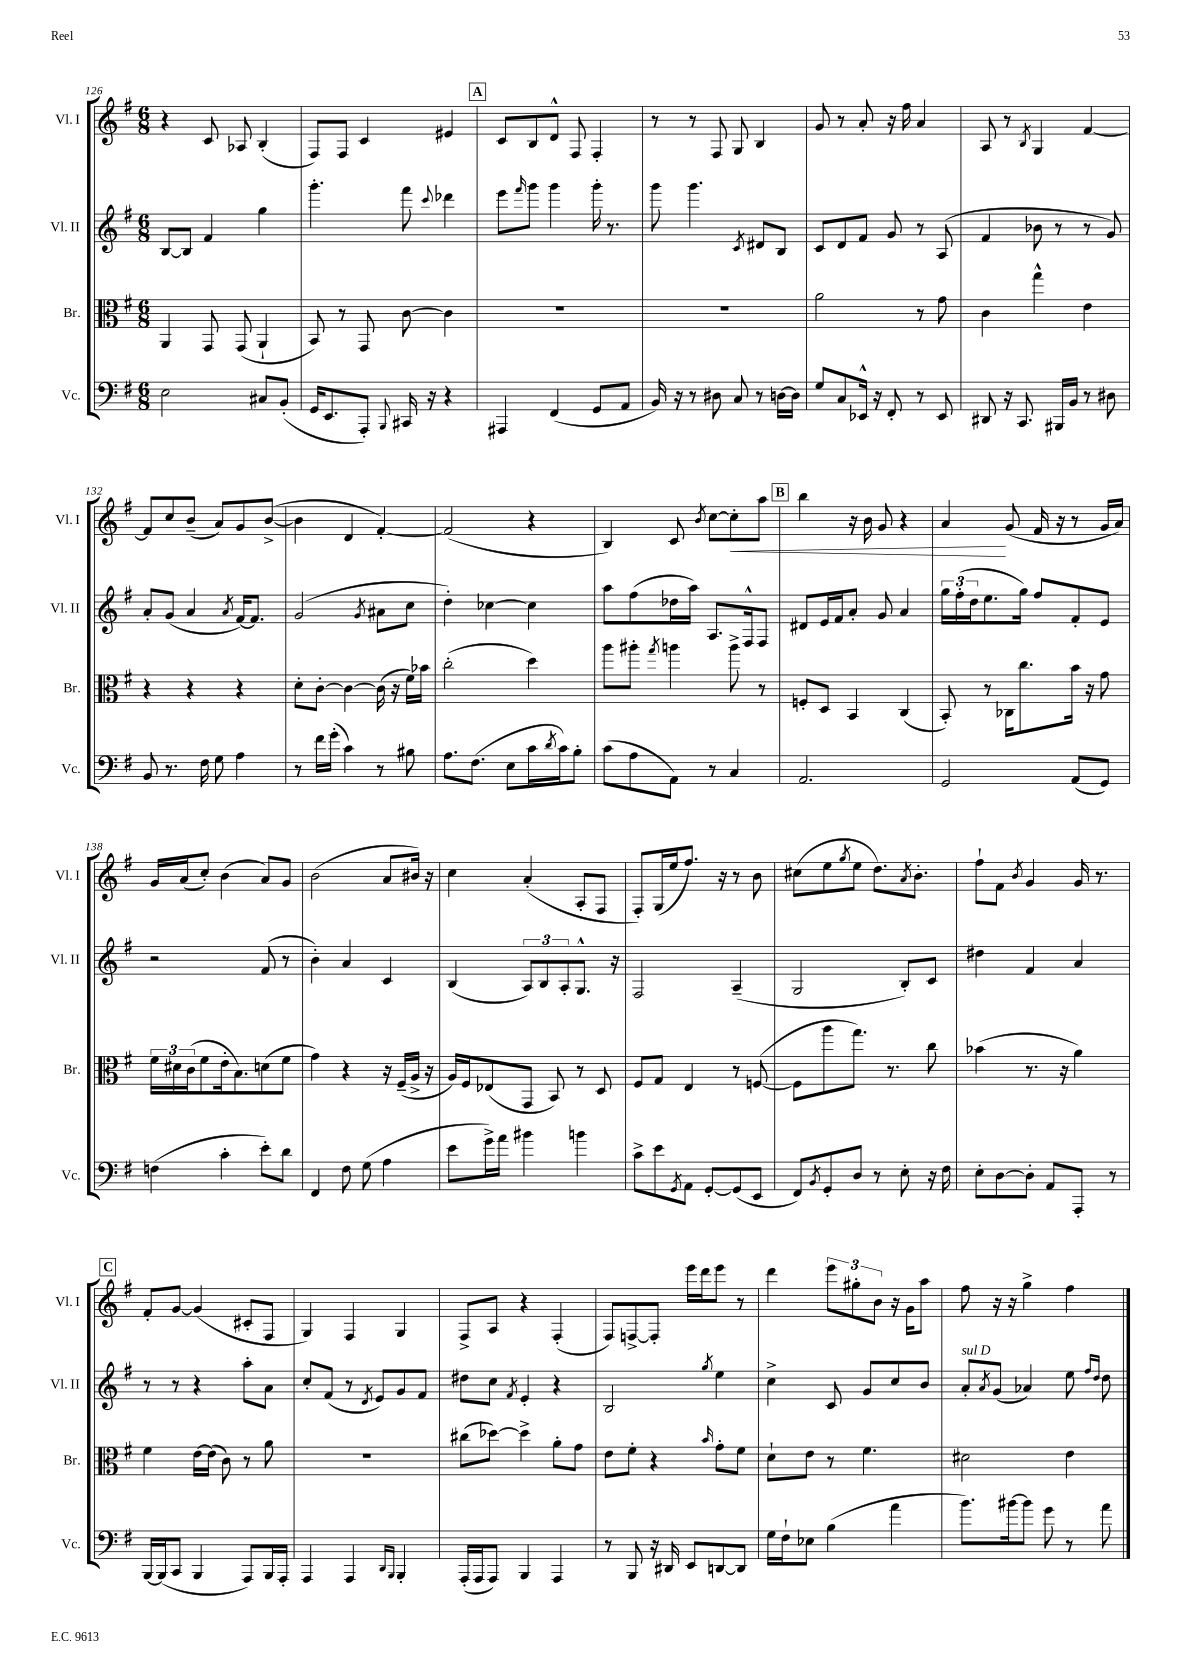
<<
\new StaffGroup <<
\new Staff = "s0" \with { instrumentName = "Vl. I" shortInstrumentName = "Vl. I" } {
    \clef treble \key g \major \numericTimeSignature \time 6/8
    r4 c'8 aes8 b4-.( |
    fis8) fis8 c'4 eis'4 |
    \mark \markup { \box "A" } c'8 b8 d'8-^ fis8 fis4-. |
    r8 r8 fis8 g8 b4 |
    g'8 r8 a'8-. r16 fis''16 a'4 |
    a8 r8 \acciaccatura { b8 } g4 fis'4~ |
    fis'8 c''8 b'8--( a'8) g'8 b'8~->( |
    b'4 d'4 fis'4~-.) |
    fis'2( r4 |
    b4) c'8 \acciaccatura { b'8 } c''8~ c''8-.\< a''8 |
    \mark \markup { \box "B" } b''4 r16 b'16 g'8 r4 |
    a'4\! g'8( fis'16 r16 r8 g'16 a'16) |
    g'16 a'16( c''8-.) b'4( a'8) g'8 |
    b'2( a'8 bis'16) r16 |
    c''4 a'4-.( a8-. fis8 |
    fis8-.) g16( e''16 fis''8.) r16 r8 b'8 |
    cis''8( e''8 \acciaccatura { g''8 } e''8 d''8.) \acciaccatura { a'8 } b'8.-. |
    fis''8-! fis'8 \acciaccatura { b'8 } g'4 g'16 r8. |
    \mark \markup { \box "C" } fis'8-. g'8~ g'4( cis'8-. fis8 |
    g4) fis4 g4 |
    fis8-> a8 r4 fis4-.( |
    fis8) f8~-> f8-. e'''16 d'''16 e'''8 r8 |
    d'''4 \tuplet 3/2 { e'''8 gis''8-. b'8 } r16 g'16 a''8 |
    fis''8 r16 r16 g''4-> fis''4 \bar "|." |
}
\new Staff = "s1" \with { instrumentName = "Vl. II" shortInstrumentName = "Vl. II" } {
    \clef treble \key g \major \numericTimeSignature \time 6/8
    b8~ b8 fis'4 g''4 |
    g'''4.-. fis'''8 \appoggiatura { c'''8 } des'''4 |
    \mark \markup { \box "A" } e'''8 \grace { fis'''16 } g'''8 g'''4 g'''16-. r8. |
    g'''8 g'''4. \acciaccatura { c'8 } dis'8 b8 |
    c'8 d'8 fis'8 g'8 r8 a8( |
    fis'4 bes'8 r8 r8 g'8) |
    a'8-. g'8( a'4 \acciaccatura { a'8 } fis'16~) fis'8. |
    g'2( \acciaccatura { g'8 } ais'8 c''8 |
    d''4-.) ces''4~ ces''4 |
    a''8 fis''8( des''16 a''16) a8. fis16-^ fis8 |
    \mark \markup { \box "B" } dis'8 e'16 fis'16 a'8-. g'8 a'4 |
    \tuplet 3/2 { g''16 fis''16-.( d''16 } e''8. g''16) fis''8 fis'8-. e'8 |
    r2 fis'8( r8 |
    b'4-.) a'4 c'4 |
    b4( \tuplet 3/2 { a8) b8 a8-. } g8.-^ r16 |
    fis2 a4--( |
    g2 b8-.) c'8 |
    dis''4 fis'4 a'4 |
    \mark \markup { \box "C" } r8 r8 r4 a''8-. a'8 |
    c''8-. fis'8( r8 \acciaccatura { d'8 } e'8) g'8 fis'8 |
    dis''8 c''8 \acciaccatura { fis'8 } e'4-. r4 |
    b2 \acciaccatura { g''8 } e''4 |
    c''4-> c'8 g'8 c''8 b'8 |
    a'8-.^\markup { \italic "sul D" } \acciaccatura { a'8 } g'8( aes'4) e''8 \grace { fis''16 d''16 } d''8 \bar "|." |
}
\new Staff = "s2" \with { instrumentName = "Br." shortInstrumentName = "Br." } {
    \clef alto \key g \major \numericTimeSignature \time 6/8
    a,4 g,8 g,8( a,4-! |
    b,8) r8 g,8 c'8~ c'4 |
    \mark \markup { \box "A" } R2. |
    R2. |
    a'2 r8 g'8 |
    c'4 g''4-^ e'4 |
    r4 r4 r4 |
    d'8-. c'8~-. c'4~ c'16( r16 fis'16) bes'16 |
    c''2-.( d''4) |
    a''8 ais''8-. \acciaccatura { g''8 } a''4 a''8-> r8 |
    \mark \markup { \box "B" } f8-. d8 b,4 c4( |
    b,8-.) r8 ces16 c''8. b'16 r16 g'8 |
    \tuplet 3/2 { fis'16 dis'16 c'16( } fis'8 e'16-. b8.) d'8( fis'8 |
    g'4) r4 r16 fis16--( a16-> r16 |
    a16) fis16 ees8( g,8 b,8) r8 d8 |
    fis8 g8 e4 r8 f8~( |
    f8 a''8 g''8.) r8. c''8 |
    bes'4( r8. r16 a'4) |
    \mark \markup { \box "C" } fis'4 e'16~ e'16( c'8) r8 a'8 |
    R2. |
    cis''8( des''8~) des''4-> a'8-. g'8 |
    e'8 fis'8-. r4 \grace { b'16 } g'8-. fis'8 |
    d'8-! e'8 r8 fis'4. |
    dis'2 e'4 \bar "|." |
}
\new Staff = "s3" \with { instrumentName = "Vc." shortInstrumentName = "Vc." } {
    \clef bass \key g \major \numericTimeSignature \time 6/8
    e2 cis8 b,8-.( |
    g,16 e,8. a,,8-.) \appoggiatura { b,,8 } cis,16 r16 r4 |
    \mark \markup { \box "A" } ais,,4 fis,4( g,8 a,8 |
    b,16) r16 r8 dis8 c8 r8 d16~ d16 |
    g8 c8 ees,16-^ r16 fis,8-. r8 ees,8 |
    dis,8 r16 c,8. bis,,16 b,16 r8 dis8 |
    b,8 r8. fis16 g8 a4 |
    r8 fis'16 g'16-.( c'4) r8 bis8 |
    a8. fis8.( e8 c'16 \acciaccatura { d'8 } c'16) b8-. |
    c'8( a8 a,8) r8 c4 |
    \mark \markup { \box "B" } a,2. |
    g,2 a,8( g,8) |
    f4( c'4-. e'8-.) d'8 |
    fis,4 fis8 g8( a4 |
    e'8 g'16->) a'16 bis'4 b'4 |
    c'8-> e'8 \acciaccatura { g,8 } a,8 g,8~-. g,8( e,8 |
    fis,8) \acciaccatura { b,8 } g,8-. d8 r8 e8-. r16 fis16 |
    e8-. d8~ d8-. a,8 a,,8-. r8 |
    \mark \markup { \box "C" } b,,16~ b,,16( c,8 b,,4 a,,8) b,,16 a,,16-. |
    a,,4 a,,4 \grace { d,16 b,,16 } b,,4-. |
    a,,16-.( a,,16 a,,8) b,,4 a,,4 |
    r8 b,,8 r16 dis,16 e,8 d,8~ d,8 |
    g16 fis16-! ees8 b4( a'4 |
    b'8.) bis'16~ bis'8 g'8 r8 a'8 \bar "|." |
}
>>
>>
\layout { \context { \Score currentBarNumber = #126 } }
